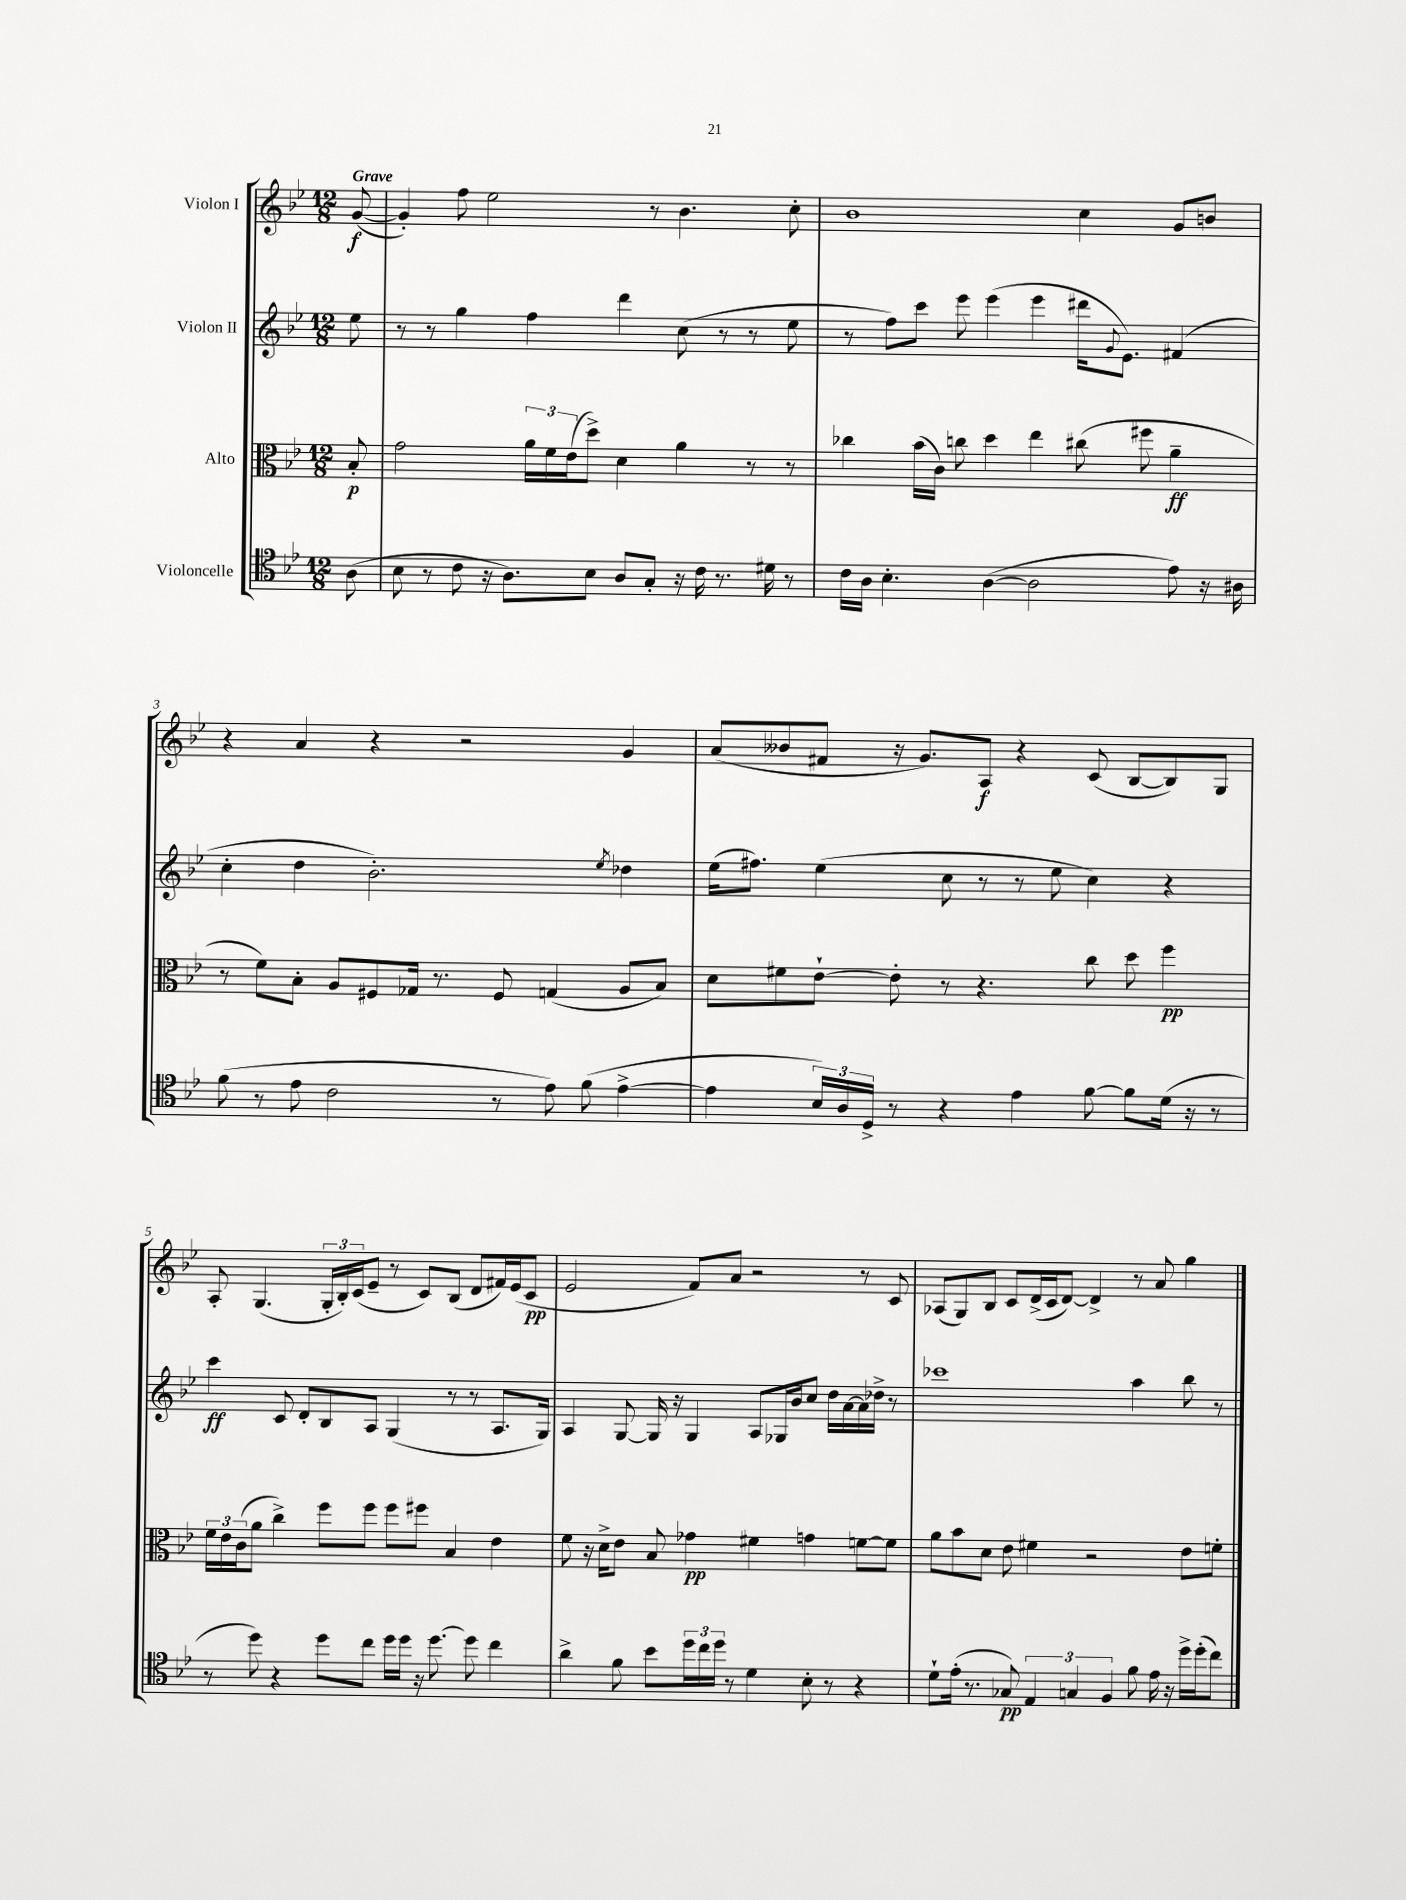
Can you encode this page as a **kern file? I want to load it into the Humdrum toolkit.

**kern	**dynam	**kern	**dynam	**kern	**dynam	**kern	**dynam
*part4	*part4	*part3	*part3	*part2	*part2	*part1	*part1
*staff4	*staff4	*staff3	*staff3	*staff2	*staff2	*staff1	*staff1
*I"Violoncelle	*	*I"Alto	*	*I"Violon II	*	*I"Violon I	*
*clefC4	*	*clefC3	*	*clefG2	*	*clefG2	*
*k[b-e-]	*	*k[b-e-]	*	*k[b-e-]	*	*k[b-e-]	*
*M12/8	*	*M12/8	*	*M12/8	*	*M12/8	*
=	=	=	=	=	=	=	=
!	!	!	!	!	!	!LO:TX:a:B:t=Grave	!
(8A\	.	8B-'/	p	8ee-\	.	([8g/	f
=1	=1	=1	=1	=1	=1	=1	=1
8B-\	.	2g\	.	8r	.	4g'/])	.
8r	.	.	.	8r	.	.	.
8c\	.	.	.	4gg\	.	8ff\	.
16r	.	.	.	.	.	2ee-\	.
8.A\L)	.	.	.	.	.	.	.
.	.	24a\LL	.	4ff\	.	.	.
.	.	24f\	.	.	.	.	.
.	.	(24e-\J	.	.	.	.	.
8B-\J	.	8dd^\J)	.	.	.	.	.
8A/L	.	4d\	.	4ddd\	.	.	.
8G'/J	.	.	.	.	.	8r	.
16r	.	4a\	.	(8cc\	.	4.b-\	.
16c\	.	.	.	.	.	.	.
8.r	.	.	.	8r	.	.	.
.	.	8r	.	8r	.	.	.
16d#X\	.	.	.	.	.	.	.
8r	.	8r	.	8ee-\	.	8cc'\	.
=2	=2	=2	=2	=2	=2	=2	=2
16c\LL	.	4cc-X\	.	8r	.	1b-	.
16A\JJ	.	.	.	.	.	.	.
4.B-'\	.	.	.	8ff\L)	.	.	.
.	.	(16b-\LL	.	8ccc\J	.	.	.
.	.	16c\JJ)	.	.	.	.	.
.	.	8ccn\	.	8eee-\	.	.	.
([4A\	.	4dd\	.	(4eee-\	.	.	.
2A\]	.	4ee-\	.	4eee-\	.	.	.
.	.	(8cc#X\	.	16ddd#X\KL	.	4cc\	.
.	.	.	.	8qqg/	.	.	.
.	.	.	.	8.e-\J)	.	.	.
.	.	8ff#X\	.	.	.	.	.
8e-\)	.	4a~\	ff	(4f#X/	.	8g/L	.
16r	.	.	.	.	.	8bn/J	.
16A#X\	.	.	.	.	.	.	.
!!LO:LB:g=z
=3	=3	=3	=3	=3	=3	=3	=3
(8f\	.	8r	.	4cc'\	.	4r	.
8r	.	8f\L)	.	.	.	.	.
8e-\	.	8B-'\J	.	4dd\	.	4a/	.
2c\	.	8A/L	.	.	.	.	.
.	.	8F#X/	.	2.b-'\)	.	4r	.
.	.	16G-X/Jk	.	.	.	.	.
.	.	8.r	.	.	.	.	.
.	.	.	.	.	.	2r	.
8r	.	8F#/	.	.	.	.	.
8e-\)	.	(4Gn/	.	.	.	.	.
(8f\	.	.	.	.	.	.	.
.	.	.	.	8qee-/	.	.	.
[4e-^\	.	8A/L	.	4dd-X\	.	4g/	.
.	.	8B-/J)	.	.	.	.	.
=4	=4	=4	=4	=4	=4	=4	=4
4e-\]	.	8d\L	.	(16ee-\KL	.	(8a/L	.
.	.	.	.	8.ff#X\J)	.	.	.
.	.	8f#X\	.	.	.	8b--X/	.
24B-/LL)	.	[8e-`\J	.	(4ee-\	.	8f#X/J	.
24A/	.	.	.	.	.	.	.
24D^/JJ	.	.	.	.	.	.	.
8r	.	8e-'\]	.	.	.	16r	.
.	.	.	.	.	.	8.g/L)	.
4r	.	8r	.	8cc\	.	.	.
.	.	4.r	.	8r	.	8A/J	f
4e-\	.	.	.	8r	.	4r	.
.	.	.	.	8ee-\	.	.	.
[8f\	.	8cc\	.	4cc\)	.	(8c/	.
8f\L]	.	8dd\	.	.	.	[8B-/L	.
(16d\Jk	.	4ff\	pp	4r	.	8B-/])	.
16r	.	.	.	.	.	.	.
8r	.	.	.	.	.	8G/J	.
!!LO:LB:g=z
=5	=5	=5	=5	=5	=5	=5	=5
8r	.	24f\LL	.	4ccc\	ff	8A'/	.
.	.	24e-\	.	.	.	.	.
.	.	(24c\J	.	.	.	.	.
8dd\)	.	8a\J	.	.	.	(4.G/	.
4r	.	4cc^\)	.	8c/	.	.	.
.	.	.	.	8d'/L	.	.	.
8dd\L	.	8ff\L	.	8B-/	.	24G'/LL	.
.	.	.	.	.	.	24B-'/)	.
.	.	.	.	.	.	(24c/J	.
8cc\J	.	8ff\J	.	8A/J	.	8e-~/J	.
16dd\LL	.	8ff\L	.	(4G/	.	8r	.
16dd\JJ	.	.	.	.	.	.	.
16r	.	8ff#X\J	.	.	.	8c/L)	.
[8.dd\	.	.	.	.	.	.	.
.	.	4B-/	.	8r	.	(8B-/J	.
8dd\]	.	.	.	8r	.	8d/L	.
4cc\	.	4e-\	.	8.A/L	.	16f#X/L)	.
.	.	.	.	.	.	(16e-/J	.
.	.	.	.	.	.	8c/J	pp
.	.	.	.	16G/Jk)	.	.	.
=6	=6	=6	=6	=6	=6	=6	=6
4a^\	.	8f\	.	4A/	.	2e-/	.
.	.	16r	.	.	.	.	.
.	.	16d^\KL	.	.	.	.	.
8f\	.	8e-\J	.	[8G/	.	.	.
8b-\L	.	8B-/	.	16G/]	.	.	.
.	.	.	.	16r	.	.	.
24dd\L	.	4g-X\	pp	4G/	.	8f/L)	.
24cc\	.	.	.	.	.	.	.
24dd\JJ	.	.	.	.	.	.	.
8r	.	.	.	.	.	8a/J	.
4d\	.	4f#X\	.	8A/L	.	2r	.
.	.	.	.	16G-X/L	.	.	.
.	.	.	.	16b-/J	.	.	.
8B-'\	.	4gn\	.	8cc/J	.	.	.
8r	.	.	.	16dd\LL	.	.	.
.	.	.	.	[16a\	.	.	.
4r	.	[8fn\L	.	16a\]	.	8r	.
.	.	.	.	16dd-X^\JJ	.	.	.
.	.	8f\J]	.	8r	.	8c/	.
=7	=7	=7	=7	=7	=7	=7	=7
8d`\L	.	8a\L	.	1ccc-X	.	(8A-X/L	.
(16e-'\Jk	.	8b-\	.	.	.	8G/)	.
8.r	.	.	.	.	.	.	.
.	.	8d\J	.	.	.	8B-/J	.
8G-X/)	pp	8e-\	.	.	.	8c/L	.
6E-/	.	4f#X\	.	.	.	(16d^/L	.
.	.	.	.	.	.	16c/J	.
.	.	.	.	.	.	[8d/J)	.
6Gn/	.	.	.	.	.	.	.
.	.	2r	.	.	.	4d^/]	.
6F/	.	.	.	.	.	.	.
8f\	.	.	.	4aa\	.	8r	.
16e-\	.	.	.	.	.	8a/	.
16r	.	.	.	.	.	.	.
16dd^\LL	.	8e-\L	.	8bb-\	.	4gg\	.
(16dd'\J	.	.	.	.	.	.	.
8cc\J)	.	8fn'\J	.	8r	.	.	.
==	==	==	==	==	==	==	==
*-	*-	*-	*-	*-	*-	*-	*-
